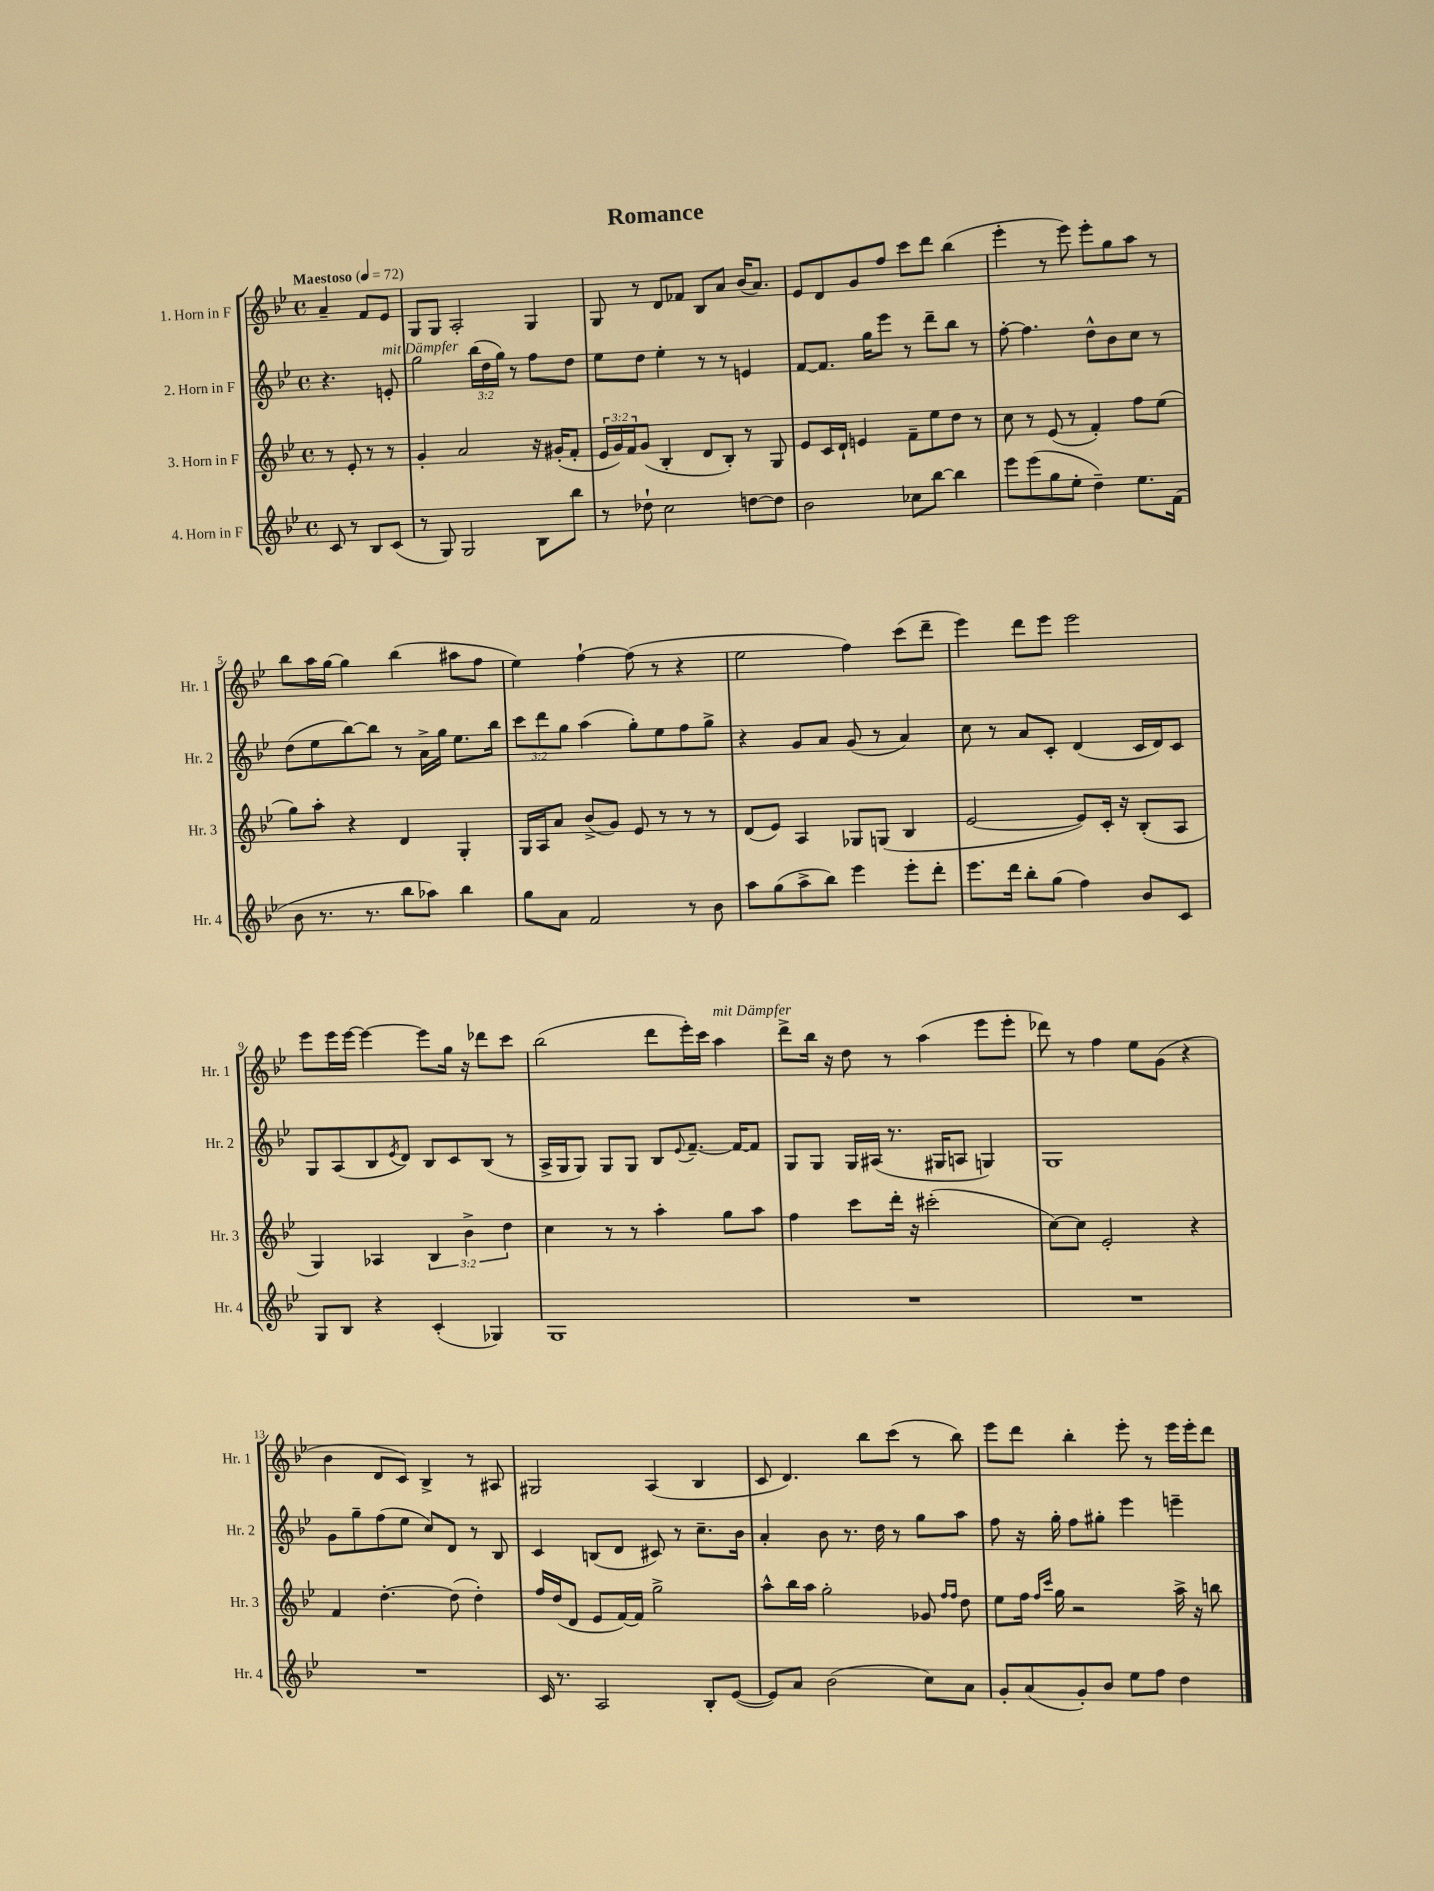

**kern	**kern	**kern	**kern
*staff4	*staff3	*staff2	*staff1
*clefG2	*clefG2	*clefG2	*clefG2
*k[b-e-]	*k[b-e-]	*k[b-e-]	*k[b-e-]
*M4/4	*M4/4	*M4/4	*M4/4
*met(c)	*met(c)	*met(c)	*met(c)
*MM72	*MM72	*MM72	*MM72
8c	8r	4.r	4a~
8r	8e-'	.	.
8B-	8r	.	8f
(8c	8r	8e'	8e-
=	=	=	=
8r	4g'	2gg	8G
8G)	.	.	8G
2G	2a	.	2A'
.	.	(24bb-	.
.	.	24dd	.
.	.	24gg)	.
.	.	8r	.
8B-	16r	8ff	4G
.	(16g#'	.	.
8bb-	8f'	8dd	.
=	=	=	=
8r	24e-	8ee-	8G
.	24g)	.	.
.	24f	.	.
8dd-`	(8g	8dd	8r
2cc	4B-'	4ee-'	8d
.	.	.	8f-
.	8d	8r	8B-
.	8B-')	8r	8a
[8dd	8r	4e	(16b-
.	.	.	8.a)
8dd]	8G	.	.
=	=	=	=
2b-	8e-	[8f	8e-
.	16c	8.f]	8d
.	16d`	.	.
.	4e	.	8g
.	.	16gg	.
.	.	8eee-	8ff
8cc-	8f~	8r	8ccc
[8bb-	8ee-	8ddd~	8ddd
4bb-]	8dd	8bb-	(4bb-
.	8r	8r	.
=	=	=	=
8eee-	8cc	[8ff'	4eee-'
(8eee-	8r	4.ff]	.
8gg	(8e-	.	8r
8ee-'	8r	.	8eee-)
4dd~)	4f')	8dd^^	8eee-'
.	.	8b-	8gg
8.ee-	8ff	8cc	8aa
.	(8ee-	8r	8r
(16f	.	.	.
=	=	=	=
8b-	8gg)	(8dd	8bb-
8.r	8aa'	8ee-	16aa
.	.	.	[16gg
.	4r	[8bb-)	4gg]
8.r	.	.	.
.	.	8bb-]	.
8bb-	4d	8r	(4bb-
8aa-)	.	16a^	.
.	.	16gg	.
4bb-	4G'	8.ee-	8aa#
.	.	.	8ff
.	.	16bb-	.
=	=	=	=
8gg	16G	12ccc	4ee-)
.	16A	.	.
.	.	12ddd	.
8a	8a	.	.
.	.	12gg	.
2f	(8b-^	(4aa	[4ff`
.	8g)	.	.
.	8e-	8gg')	(8ff]
.	8r	8ee-	8r
8r	8r	8ff	4r
8b-	8r	8gg^	.
=	=	=	=
8aa	(8d	4r	2ee-
(8gg	8e-)	.	.
8aa^	4A	8g	.
8bb-)	.	8a	.
4eee-	8G-	(8g	4ff)
.	(8G	8r	.
8eee-'	4B-	4a)	(8ccc
8ddd'	.	.	8ddd~
=	=	=	=
8.eee-	[2e-	8cc	4eee-)
.	.	8r	.
16ddd	.	.	.
8bb-'	.	8a	8ddd
(8gg	.	8c'	8eee-
4ff)	8e-])	(4d	2eee-
.	16c'	.	.
.	16r	.	.
8b-	(8B-'	16c	.
.	.	16d)	.
8c	8A	8c	.
=	=	=	=
8G	4G)	8G	8eee-
8B-	.	(8A	16eee-
.	.	.	[16eee-
4r	4A-	8B-	4eee-_
.	.	8qe-	.
.	.	8d)	.
(4c'	6B-	8B-	8eee-]
.	.	8c	16gg
.	6b-^	.	.
.	.	.	16r
4G-)	.	(8B-	8ddd-
.	6dd	.	.
.	.	8r	8ccc
=	=	=	=
1G	4cc	16A^	(2bb-
.	.	16G	.
.	.	8G)	.
.	8r	8G	.
.	8r	8G	.
.	4aa'	8B-	8ddd
.	.	8qqe-	.
.	.	[8.f~	16eee-')
.	.	.	16ccc
.	8gg	.	4aa
.	.	16f_	.
.	8aa	8f]	.
=	=	=	=
1r	4ff	8G	8ddd^
.	.	8G	16bb-
.	.	.	16r
.	8ccc	16G	8dd
.	.	(16A#	.
.	16ddd'	8.r	8r
.	16r	.	.
.	(2ccc#'	.	(4aa
.	.	16G#	.
.	.	8A	.
.	.	4G)	8eee-
.	.	.	8eee-'
=	=	=	=
1r	[8cc)	1G	8ddd-)
.	8cc]	.	8r
.	2e-'	.	4ff
.	.	.	8ee-
.	.	.	(8g
.	4r	.	4r
=	=	=	=
1r	4f	8g	4b-
.	.	8gg~	.
.	[4.dd'	(8ff	8d
.	.	8ee-	8c)
.	.	8cc)	4B-^
.	(8dd]	8d	.
.	4dd')	8r	8r
.	.	8B-	8A#
=	=	=	=
16c	16ff	4c	2G#
8.r	(16dd	.	.
.	8d	.	.
2A	8e-	(8B	.
.	[16f)	8d	.
.	16f]	.	.
.	2gg^	8c#)	(4A
.	.	8r	.
8B-'	.	8.cc~	4B-
([8e-	.	.	.
.	.	16b-	.
=	=	=	=
8e-])	8aa^^	4a'	8c
8a	16bb-	.	4.d)
.	16aa	.	.
(2b-	2gg'	8b-	.
.	.	8.r	.
.	.	.	8bb-
.	.	16dd	.
.	.	8r	(8ccc
8cc)	8g-	8gg	8r
.	16qqff	.	.
.	16qqff	.	.
8a	8dd	8aa	8bb-)
=	=	=	=
8g'	8ee-	8ff	8eee-
(8a	16ff	16r	8ddd
.	16qqff	.	.
.	16qqccc	.	.
.	16gg	16gg'	.
8g')	2r	8ff	4bb-'
8b-	.	8gg#'	.
8ee-	.	4eee-	8eee-'
8ff	.	.	8r
4dd	16aa^	4eee~	16eee-
.	16r	.	16eee-'
.	8bb	.	8ddd
==	==	==	==
*-	*-	*-	*-
